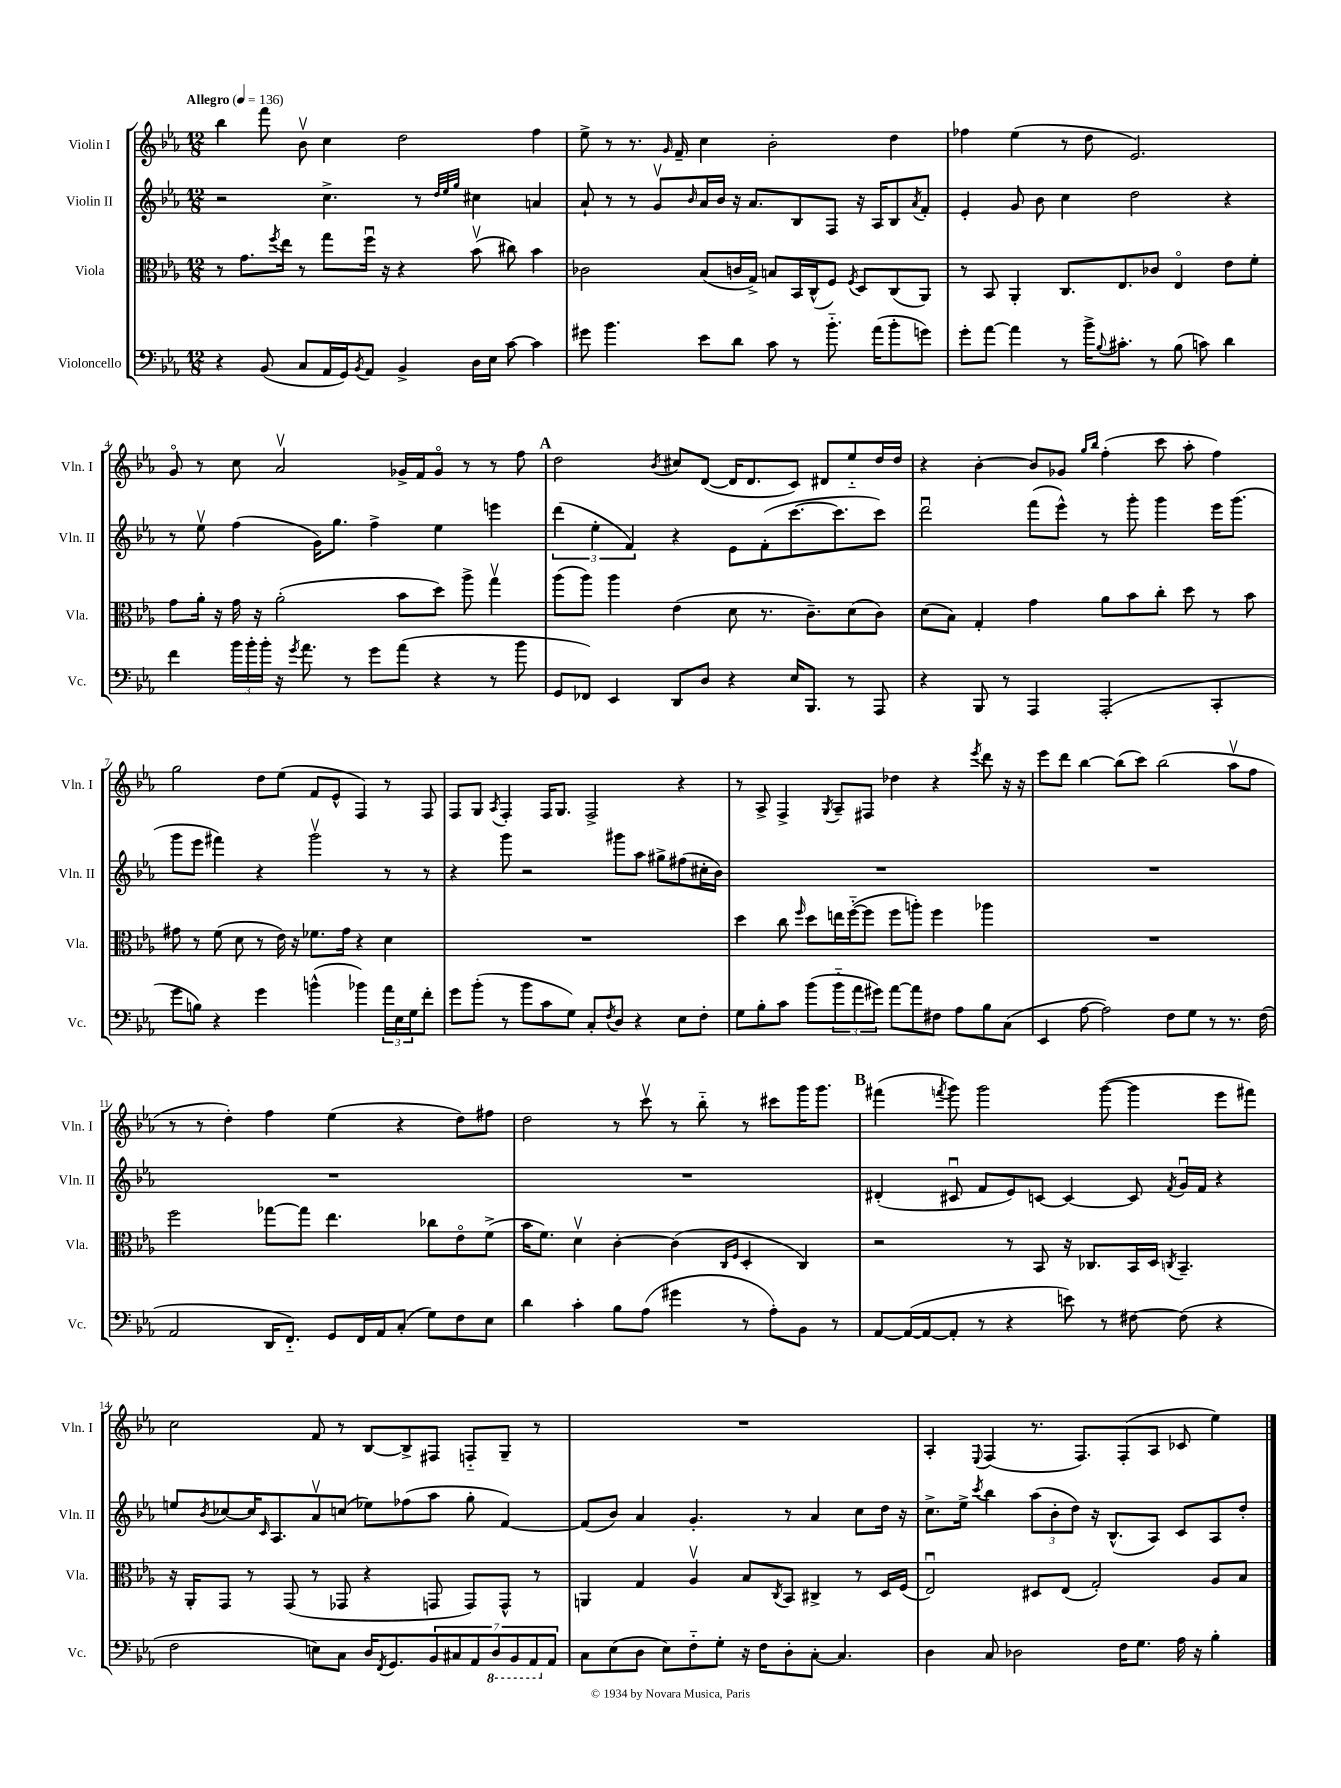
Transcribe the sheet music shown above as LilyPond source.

<<
\new StaffGroup <<
\new Staff = "s0" \with { instrumentName = "Violin I" shortInstrumentName = "Vln. I" } {
    \clef treble \key ees \major \numericTimeSignature \time 12/8 \tempo "Allegro" 4 = 136
    bes''4 f'''8 bes'8\upbow c''4 d''2 f''4 |
    ees''8-> r8 r8. \grace { g'16 } f'16-- c''4 bes'2-. d''4 |
    fes''4 ees''4( r8 d''8 ees'2.) |
    g'8\flageolet r8 c''8 aes'2\upbow ges'16-> f'16 ges'8\flageolet r8 r8 f''8 |
    \mark \markup { \bold "A" } d''2 \acciaccatura { bes'8 } cis''8 d'8~( d'16 d'8. c'8) dis'8 ees''8-_ d''16 d''16 |
    r4 bes'4~-. bes'8 ges'8 \grace { g''16 bes''16 } f''4-.( c'''8 aes''8-. f''4) |
    g''2 d''8 ees''8( f'8 ees'8-^ f4) r8 f8 |
    f8 g8 \acciaccatura { aes8 } f4-. f16 g8. f2-> r4 |
    r8 aes8-> f4-> \acciaccatura { g8 } aes8-- fis8 des''4 r4 \acciaccatura { ees'''8 } d'''8 r16 r16 |
    ees'''8 d'''8 bes''4~ bes''8( c'''8) bes''2( aes''8\upbow f''8 |
    r8 r8 d''4-.) f''4 ees''4( r4 d''8) fis''8 |
    d''2 r8 c'''8\upbow r8 bes''8-_ r8 cis'''8 g'''16 g'''8. |
    \mark \markup { \bold "B" } fis'''4( \acciaccatura { f'''8 } g'''8) g'''2 g'''8~( g'''4 ees'''8 fis'''8) |
    c''2 f'8 r8 bes8~ bes8-> fis8 f8-_ g8-- r8 |
    R1. |
    aes4-. \appoggiatura { ees8 } f4( r8. f8.) f8-.( aes8 ces'8 ees''4) \bar "|." |
}
\new Staff = "s1" \with { instrumentName = "Violin II" shortInstrumentName = "Vln. II" } {
    \clef treble \key ees \major \numericTimeSignature \time 12/8
    r2 c''4.-> r8 \grace { d''32 ees''32 g''32 } cis''4 a'4 |
    aes'8-! r8 r8 g'8\upbow \grace { bes'16 } aes'16 bes'16 r16 aes'8. bes8 f8 r16 aes16 bes8 \acciaccatura { aes'8 } f'8-. |
    ees'4-. g'8 bes'8 c''4 d''2 r4 |
    r8 ees''8\upbow f''4( g'16) g''8. f''4-> ees''4 e'''4 |
    \mark \markup { \bold "A" } \tuplet 3/2 { d'''4( ees''4-. f'4) } r4 ees'8 f'8-.( c'''8.~ c'''8. c'''8) |
    d'''2\downbow f'''8( ees'''8-^) r8 g'''8-. g'''4 ees'''16 g'''8.( |
    g'''8 ees'''8 fis'''4) r4 g'''2\upbow r8 r8 |
    r4 g'''8 r2 gis'''8 aes''8 gis''8-> fis''8( cis''16-. bes'16) |
    R1. |
    R1. |
    R1. |
    R1. |
    \mark \markup { \bold "B" } dis'4-.( cis'8\downbow f'8 ees'8) c'8~ c'4~ c'8 \acciaccatura { f'8 } g'16\downbow f'16 r4 |
    e''8 \acciaccatura { bes'8 } ces''8~ ces''16 \grace { c'16 } aes8. aes'8\upbow c''8( ees''8) fes''8( aes''8 g''8-. f'4~) |
    f'8( bes'8) aes'4 g'4.-. r8 aes'4 c''8 d''16 r16 |
    c''8.-> ees''16-> \acciaccatura { c'''8 } bes''4 \tuplet 3/2 { aes''8( bes'8-. d''8) } r16 bes8.-^( aes8) c'8 aes8 d''8-. \bar "|." |
}
\new Staff = "s2" \with { instrumentName = "Viola" shortInstrumentName = "Vla." } {
    \clef alto \key ees \major \numericTimeSignature \time 12/8
    r8 g'8. \acciaccatura { f''8 } ees''16 r8 g''8 f''16\downbow r16 r4 bes'8\upbow( cis''8) bes'4 |
    ces'2 bes8( c'16 g16->) b8 bes,16 c16-^( f8) \acciaccatura { f8 } d8 c8( aes,8) |
    r8 bes,8 aes,4-. c8. ees8. ces'8 ees4\flageolet ees'8 f'8-. |
    g'8 aes'16-. r16 g'16 r16 aes'2-.( bes'8 d''8) aes''8-> g''4\upbow |
    \mark \markup { \bold "A" } aes''8( aes''8) aes''4 ees'4( d'8 r8. c'8.--) d'8( c'8) |
    d'8( bes8) g4-. g'4 aes'8 bes'8 c''8-. d''8 r8 bes'8 |
    gis'8 r8 f'8( d'8 r8 ees'16) r16 fes'8. gis'16 r4 d'4 |
    R1. |
    d''4 c''8 \grace { f''16 } d''8 e''16 f''16~-_( f''8 f''8 a''8-.) f''4 aes''4 |
    R1. |
    f''2 ges''8~ ges''8 ees''4. ces''8 ees'8\flageolet f'8->( |
    bes'16 f'8.) d'4\upbow c'4~-. c'4( \grace { c16 f16 } d4-. c4) |
    \mark \markup { \bold "B" } r2 r8 bes,8 r16 ces8. bes,16 d16 \acciaccatura { c8 } bes,4.-- |
    r16 aes,16-. g,8 r8 g,8( r8 ges,8 r4 g,8 g,8) g,8-^ r8 |
    a,4 g4 aes4\upbow bes8 \acciaccatura { c8 } bes,8 cis4-> r8 d16 f16( |
    ees2\downbow) dis8 ees8( g2-.) aes8 bes8 \bar "|." |
}
\new Staff = "s3" \with { instrumentName = "Violoncello" shortInstrumentName = "Vc." } {
    \clef bass \key ees \major \numericTimeSignature \time 12/8
    r4 bes,8( c8 aes,16 g,16) \acciaccatura { bes,8 } aes,8 bes,4-> d16 ees16 c'8~ c'4 |
    gis'8 bes'4. ees'8 d'8 c'8 r8 bes'8.-_ aes'16( bes'8-. g'8) |
    g'8-. aes'8~ aes'4 r8 bes'16-> \appoggiatura { bes8 } cis'8.-. r8 bes8( c'8) d'4 |
    f'4 \tuplet 3/2 { bes'16 bes'16-. bes'16-. } r16 \acciaccatura { g'8 } aes'8. r8 g'8 aes'8( r4 r8 bes'8 |
    \mark \markup { \bold "A" } g,8 fes,8) ees,4 d,8 d8 r4 ees16 bes,,8. r8 aes,,8 |
    r4 bes,,8 r8 aes,,4 aes,,2-.( c,4-. |
    g'8 b8) r4 g'4 b'4-^( bes'4) \tuplet 3/2 { aes'16 ees16 g16 } f'8-. |
    g'8 bes'8-.( r8 bes'8 c'8 g8) c8-. \acciaccatura { f8 } d8 r4 ees8 f8-. |
    g8 bes8-. c'8 bes'8( \tuplet 3/2 { bes'8-_ aes'8 gis'8) } aes'8~ aes'8 fis8 aes8 bes8 c8( |
    ees,4 aes8~ aes2) f8 g8 r8 r8. f16( |
    aes,2 d,16 f,8.-_) g,8 f,16 aes,16 c8-.( g8) f8 ees8 |
    d'4 c'4-. bes8 aes8( gis'4 r8 aes8-.) bes,8 r8 |
    \mark \markup { \bold "B" } aes,8~ aes,16~( aes,16~ aes,8-. r8 r4 e'8) r8 fis8~ fis8( r4 |
    f2 e8) c8 d16 \acciaccatura { f,8 } g,8. \tuplet 7/4 { bes,8 cis8 aes,8 \ottava #-1 d,8 bes,,8 aes,,8 \ottava #0 aes,8 } |
    c8 ees8( d8 ees8) f8-_ g8-. r16 f16 d8-. c8~-. c4. |
    d4 c8 des2 f16 g8. aes16 r16 bes4-. \bar "|." |
}
>>
>>
